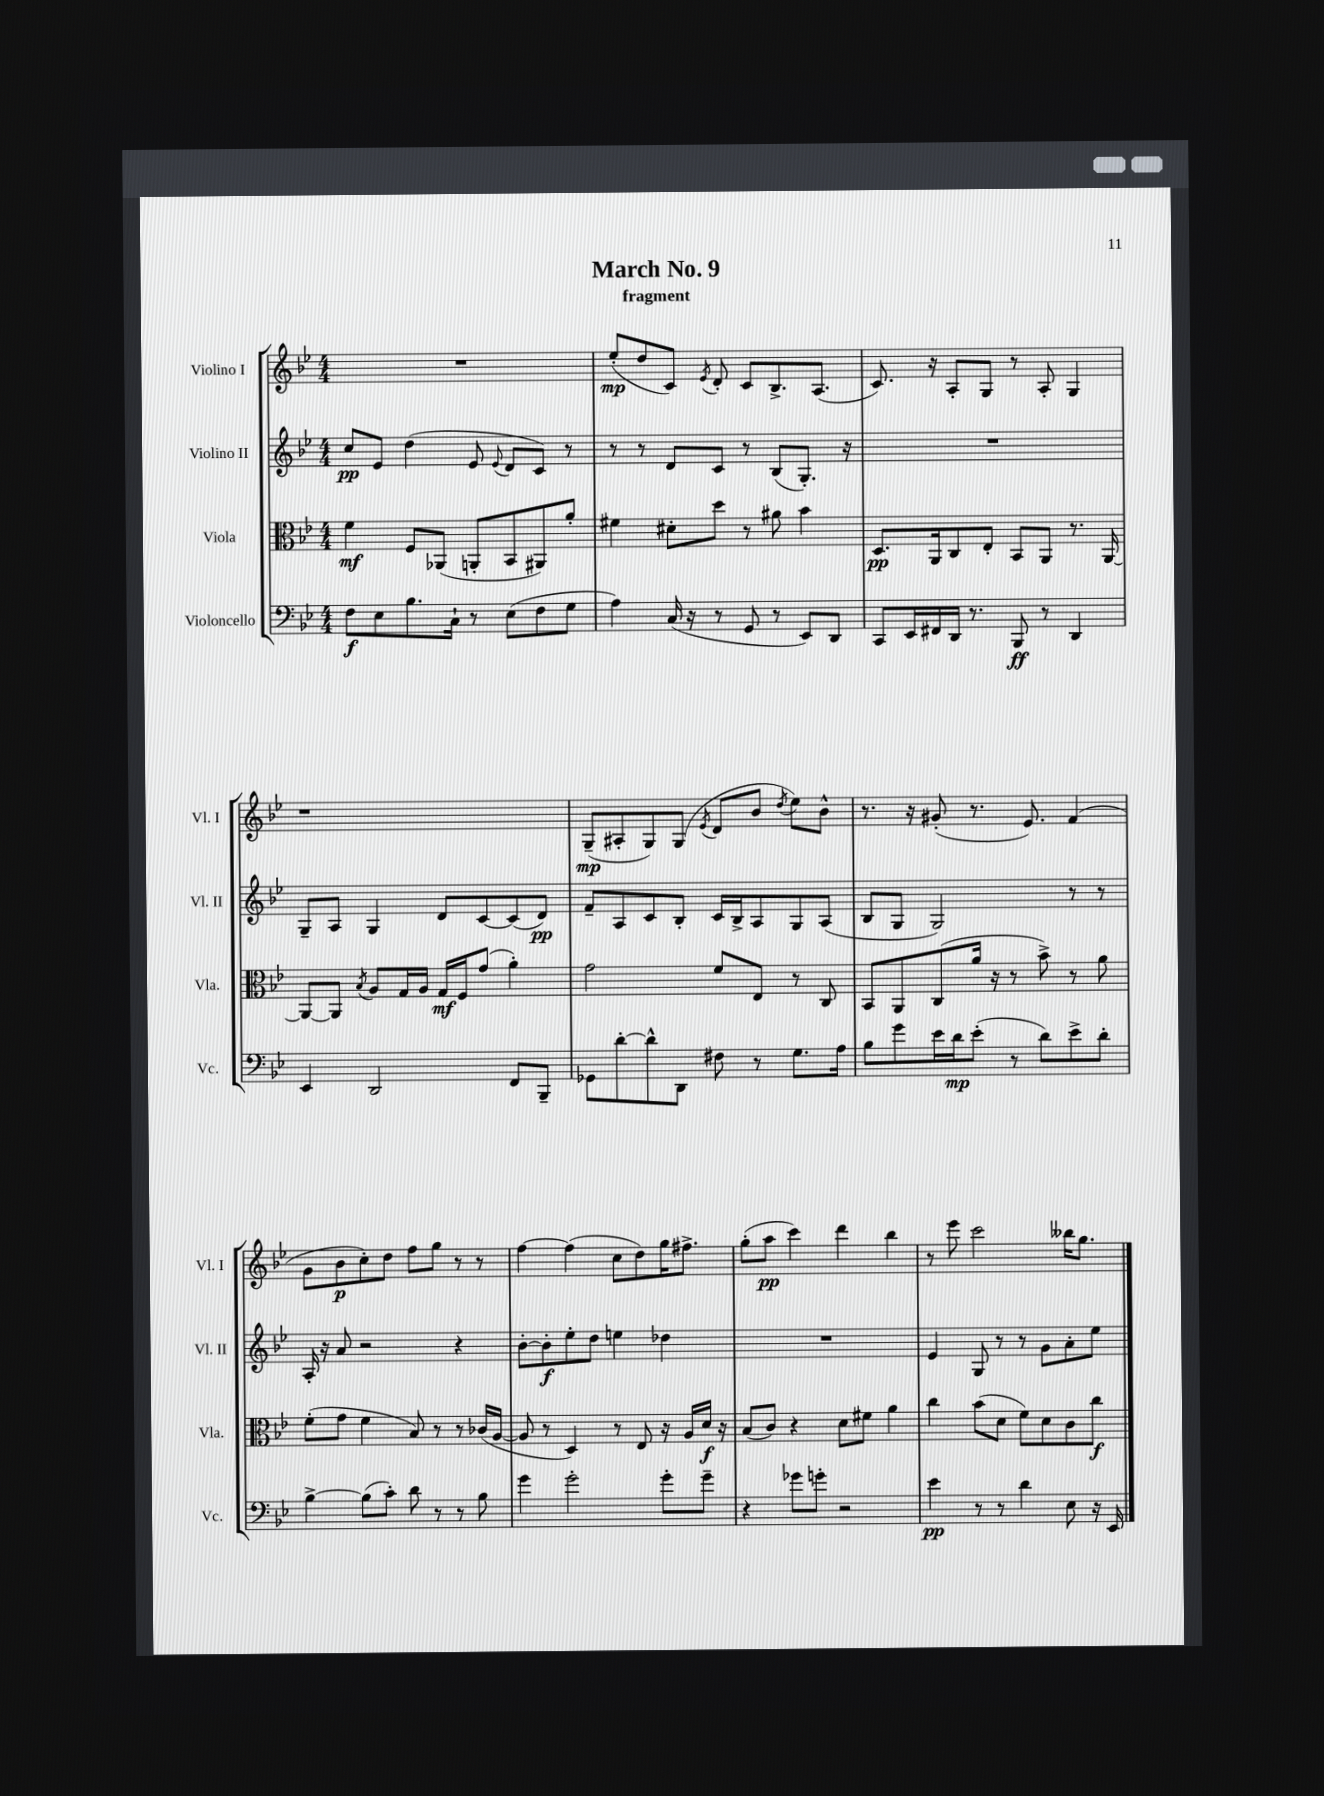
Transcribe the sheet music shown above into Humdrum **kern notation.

**kern	**kern	**kern	**kern
*staff4	*staff3	*staff2	*staff1
*clefF4	*clefC3	*clefG2	*clefG2
*k[b-e-]	*k[b-e-]	*k[b-e-]	*k[b-e-]
*M4/4	*M4/4	*M4/4	*M4/4
8F\L	4f\	8cc/L	1r
8E-\	.	8e-/J	.
8.B-\	8F/L	(4dd\	.
.	(8AA-/J	.	.
16C`\Jk	.	.	.
8r	8AA'/L	8e-/	.
.	.	8qqe-/	.
(8E-\L	8BB-/	8d/L	.
8F\	8AA#/)	8c/J)	.
8G\J	8a'/J	8r	.
=	=	=	=
4A\)	4f#\	8r	(8ee-'/L
.	.	8r	8dd/
(16C/	8d#'\L	8d/L	8c/J)
16r	.	.	.
.	.	.	8qe-/
8r	8dd\J	8c/J	8d'/
8GG/	8r	8r	8c/L
8r	8a#\	(8B-/L	8.B-^/
8EE-/L)	4b-\	8.G'/J)	.
.	.	.	(8.A/J
8DD/J	.	.	.
.	.	16r	.
=	=	=	=
8CC/L	8.D/L	1r	8.c/)
16EE-/L	.	.	.
16FF#/	16AA/k	.	16r
16DD/JJ	8C/	.	8A'/L
8.r	.	.	.
.	8E-'/J	.	8G/J
8BBB-/	8BB-/L	.	8r
8r	8AA/J	.	8A'/
4DD/	8.r	.	4G/
.	[16AA/	.	.
=	=	=	=
4EE-/	8AA/_L	8G~/L	1r
.	8AA/]J	8A/J	.
.	8qB-/	.	.
2DD/	8A/L	4G/	.
.	16G/L	.	.
.	16A/JJ	.	.
.	16G/LL	8d/L	.
.	16F/J	.	.
.	(8g/J	[8c/	.
8FF/L	4a'\)	(8c/]	.
8BBB-~/J	.	8d/J)	.
=	=	=	=
8GG-\L	2g\	8f~/L	(8G~/L
[8d'\	.	8A/	8A#'/
8d^^\]	.	8c/	8G/)
8DD\J	.	8B-'/J	(8G/J
.	.	.	8qe-/
8F#\	8f/L	16c/LL	8d/L
.	.	16B-^/J	.
8r	8E-/J	8A/	8b-/J
.	.	.	8qdd/
8.G\L	8r	8G/	8ee-\L)
.	8C/	(8A/J	8b-^^\J
16A\Jk	.	.	.
=	=	=	=
8B-\L	8BB-/L	8B-/L	8.r
8g\	8AA/	8G/J	.
.	.	.	16r
16e-\L	(8C/	2G/)	(8g#'/
16d\J	.	.	.
(8e-'\J	16a/Jk	.	8.r
.	16r	.	.
8r	8r	.	.
.	.	.	8.e-/)
8d\L)	8b-^\)	.	.
8e-^\	8r	8r	(4f/
8d'\J	8a\	8r	.
=	=	=	=
[4B-^\	(8f'\L	16A'/	8g\L
.	.	16r	.
.	8g\J	8a/	8b-\
(8B-\]L	4f\	2r	8cc'\)
8c'\J)	.	.	8dd\J
8d\	8B-/)	.	8ff\L
8r	8r	.	8gg\J
8r	8r	4r	8r
8B-\	(16c-/LL	.	8r
.	[16A/JJ	.	.
=	=	=	=
4g\	8A/]	[8b-'\L	[4ff\
.	8r	8b-'\]	.
2g'\	4D/)	8ee-'\	(4ff\]
.	.	8dd\J	.
.	8r	4ee\	8cc\L
.	8E-/	.	8dd\)
8g'\L	16r	4dd-\	16gg\K
.	16A/LL	.	8.ff#^\J
8g~\J	16d/JJ	.	.
.	16r	.	.
=	=	=	=
4r	(8B-/L	1r	(8gg'\L
.	8c/J)	.	8aa\J
8g-\L	4r	.	4ccc\)
8g'\J	.	.	.
2r	8d\L	.	4ddd\
.	8f#\J	.	.
.	4a\	.	4bb-\
=	=	=	=
4e-\	4cc\	4e-/	8r
.	.	.	8eee-\
8r	(8b-\L	8G/	2ccc\
8r	8d\J	8r	.
4d\	8f\L)	8r	.
.	8d\	8g\L	.
8E-\	8c\	8a'\	16bb--\LK
.	.	.	8.gg\J
16r	8cc\J	8ee-\J	.
16EE-/	.	.	.
==	==	==	==
*-	*-	*-	*-
